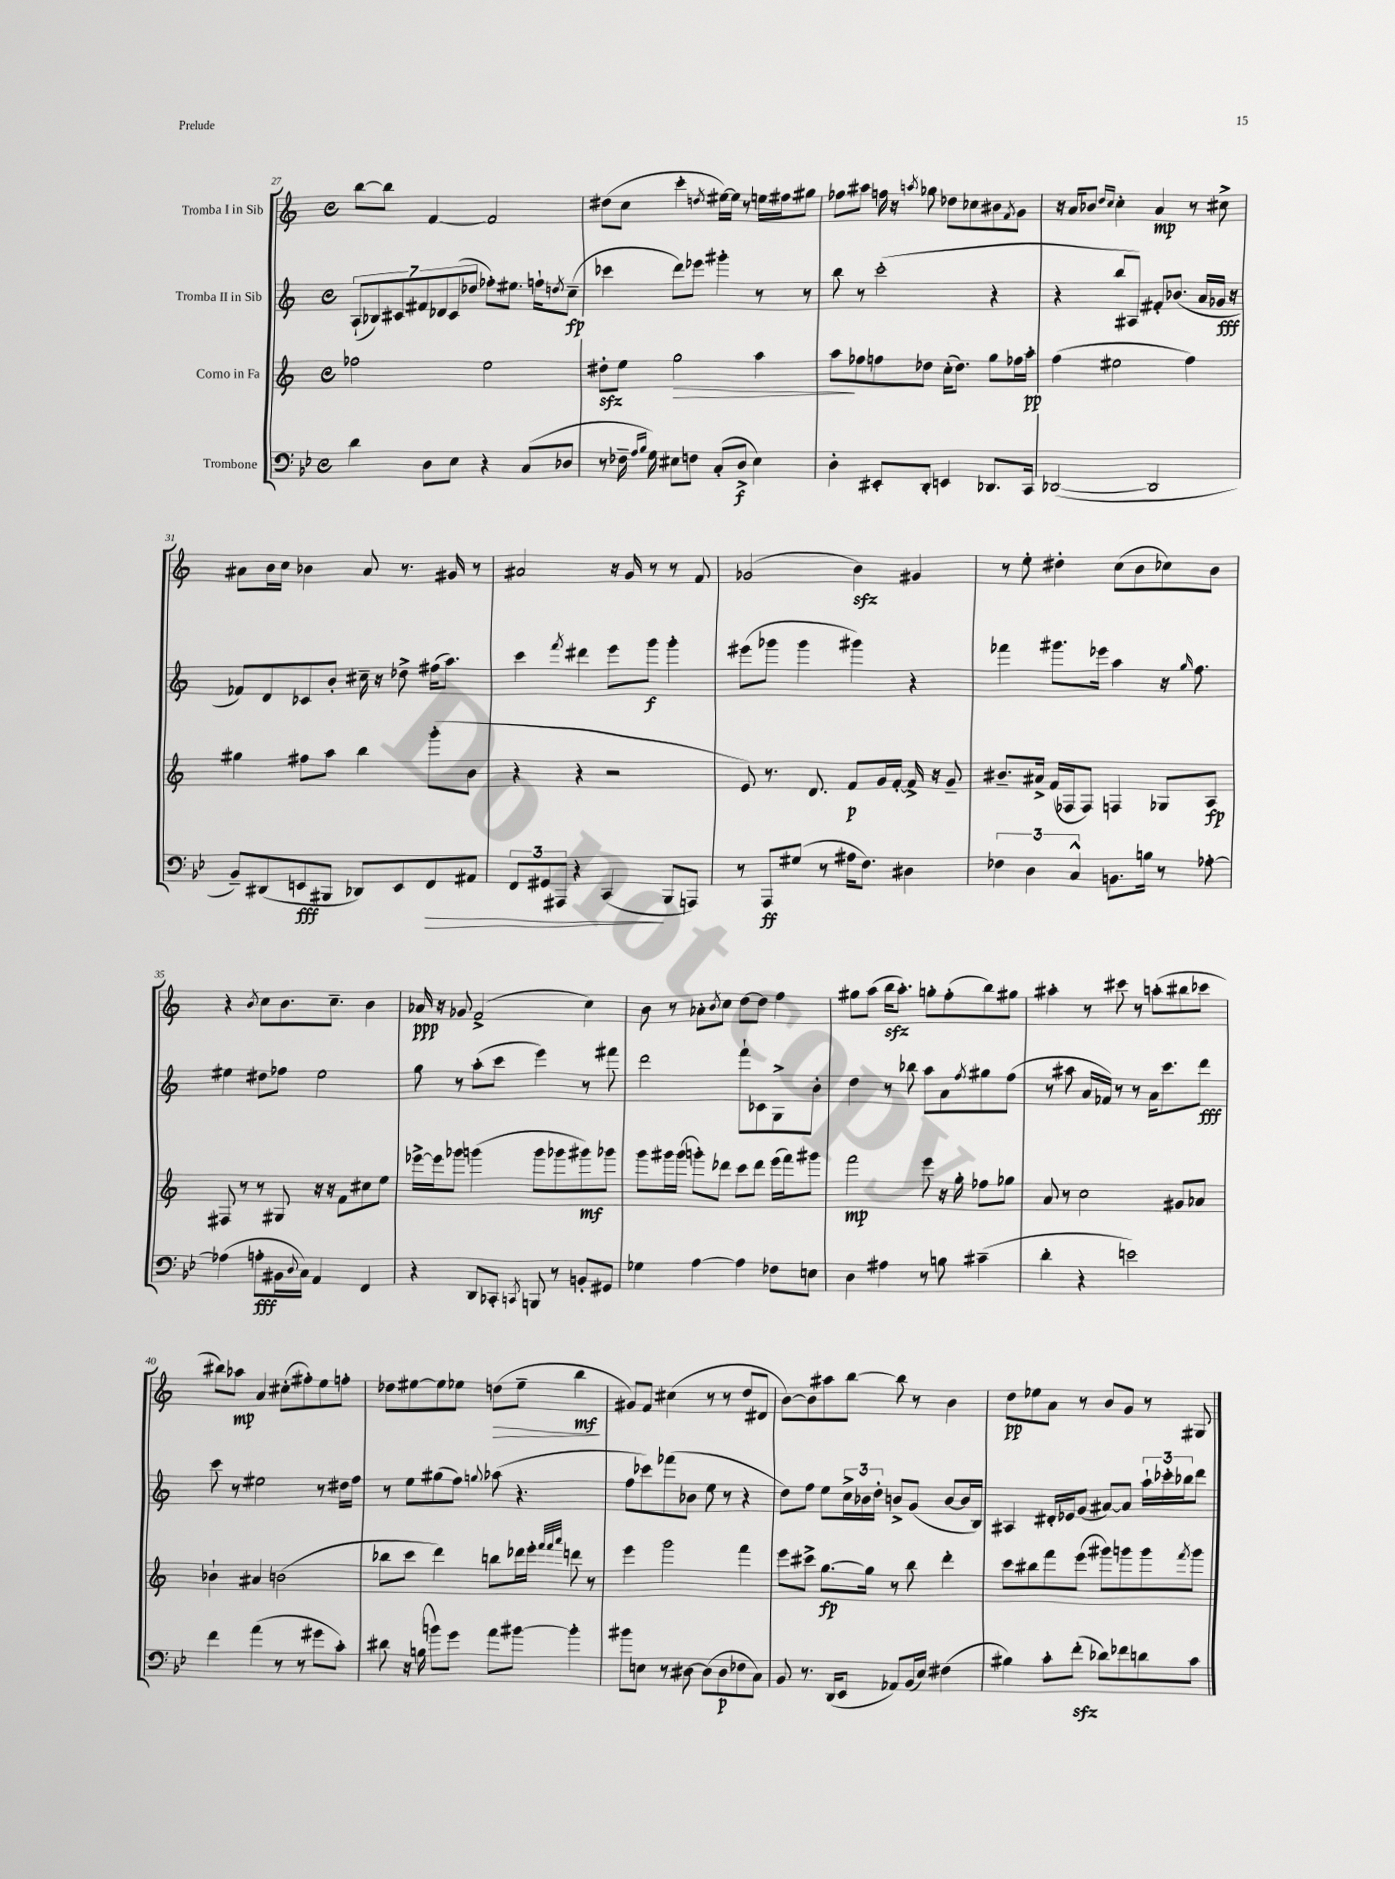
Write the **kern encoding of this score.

**kern	**kern	**kern	**kern
*staff4	*staff3	*staff2	*staff1
*clefF4	*clefG2	*clefG2	*clefG2
*k[b-e-]	*k[]	*k[]	*k[]
*M4/4	*M4/4	*M4/4	*M4/4
*met(c)	*met(c)	*met(c)	*met(c)
4d	2ff-	(14A`	[8bb
.	.	14B-)	.
.	.	.	8bb]
.	.	14c#	.
.	.	14f#	.
8D	.	.	[4f
.	.	14d-	.
.	.	(14c#	.
8E-	.	.	.
.	.	14dd-	.
4r	2ee	8ff-')	2f]
.	.	8.ee#	.
(8C	.	.	.
.	.	16ff`	.
.	.	8qdd	.
8D-	.	(8cc~	.
=	=	=	=
8r	8dd#'	4ccc-	(8dd#
16F-~	8ee	.	8cc
16qqA	.	.	.
16qqB-	.	.	.
16G)	.	.	.
8E#	2gg	8ddd)	4ccc'
8F	.	8eee-	.
.	.	.	8qdd
(8C'	.	4ggg#'	[16ee#)
.	.	.	16ee#]
8D^	.	.	8r
4E#)	4aa	8r	16ee
.	.	.	16ff#
.	.	8r	8gg#
=	=	=	=
4D'	8aa	8bb	8ff-
.	8ff-	8r	8aa#
8EE#'	8ff	(2ccc'	16ff
.	.	.	16r
.	.	.	8qaa
8DD'	8dd-	.	8gg-
4EE	(16cc'	.	8dd-
.	8.dd-)	.	.
.	.	.	8cc-
8.DD-	8gg	4r	8b#
.	.	.	8qf
.	16ff-	.	8g
16CC	16aa'	.	.
=	=	=	=
([2DD-	(4ff	4r	16r
.	.	.	16a
.	.	.	8b-
.	.	.	16qqdd
.	.	.	16qqcc
.	2ee#	8bb	4cc'
.	.	8A#)	.
2DD-]	.	8f#'	4a
.	.	(8.b-	.
.	4ff)	.	8r
.	.	16a	.
.	.	16g-	8cc#^
.	.	16r	.
=	=	=	=
8BB-~)	4gg#	8f-)	8a#
(8DD#	.	8d	16b
.	.	.	16cc
8EE	8ff#	8c-	4b-
8BBB#	8aa	8b'	.
8DD-)	4bb	16cc#~	8a#
.	.	16r	.
8EE	.	8dd-^	8.r
8FF	(8ggg'	(16ff#	.
.	.	8.aa)	16g#
8AA#	8b	.	8r
=	=	=	=
12FF	4r	4ccc	2a#
12GG#	.	.	.
12AAA#	.	.	.
.	.	8qfff	.
4r	4r	4ddd#	.
(4CC	2r	8eee	16r
.	.	.	16g
.	.	8ggg	8r
8BBB-	.	4ggg'	8r
8AAA)	.	.	8f
=	=	=	=
8r	8e)	(8eee#	(2g-
8AAA	8.r	8ggg-	.
(8G#	.	4ggg-	.
.	8.d	.	.
8r	.	.	.
16A#	8f	4ggg#)	4b)
8.F)	.	.	.
.	16g	.	.
.	[16f'	.	.
4D#	16f^]	4r	4g#
.	16r	.	.
.	8g~	.	.
=	=	=	=
6F-	8.b#~	4fff-	8r
.	.	.	8ee'
6D	.	.	.
.	16a#^	.	.
.	(16f	8.ggg#	4dd#'
.	16F-	.	.
6C^^	.	.	.
.	8F-)	.	.
.	.	16eee-	.
8.BB	4F	4aa	(8cc
.	.	.	8b
16B	.	.	.
8r	8G-	16r	8cc-)
.	.	16qqgg	.
.	.	8.ff	.
[8A-'	8A	.	8b
=	=	=	=
(4A-]	8F#	4ee#	4r
.	8r	.	.
.	.	.	8qb
8A'	8r	8dd#	8cc
16BB#	8G#	8ff-	8.b
8qqD	.	.	.
16C)	.	.	.
4AA	16r	2ee#	.
.	16r	.	8.cc~
.	8f	.	.
4FF	8cc#	.	4b
.	8ee	.	.
=	=	=	=
4r	[16eee-^	8gg	16a-
.	16eee-]	.	16r
.	8ggg-	8r	8g-
8DD	(4ggg	(8aa'	(2f^
8CC-'	.	8ccc	.
8qCC	.	.	.
8BBB	8ggg	4eee)	.
8r	8ggg-	.	.
8BB'	8ggg#)	8r	4cc)
8GG#	8ggg-	8fff#	.
=	=	=	=
4G-	8ggg	2ddd	8b
.	16ggg#	.	8r
.	(16ggg#	.	.
[4A	8ggg')	.	8a-'
.	.	.	8qb
.	8ddd-	.	8cc
4A]	8ccc	8fff`	[8dd
.	8ddd-	8c-	8dd]
8F-	(16eee	8G^	4ff
.	16fff)	.	.
8E	8ggg#	8b'	.
=	=	=	=
4D	2fff	4dd	8gg#
.	.	.	(8aa
4A#	.	8r	16bb
.	.	.	8.aa')
.	.	8bb-	.
8r	8eee	8aa	8gg'
8B	16r	8a	(8ff'
.	16gg'	.	.
.	.	8qff	.
(4c#~	8ff-	8gg#	8bb)
.	8gg-	(8ff	8gg#
=	=	=	=
4d'	8a	8r	4aa#'
.	8r	8aa#	.
4r	2cc	16a	8r
.	.	16f-)	.
.	.	8r	8ccc#
2e)	.	8r	8r
.	.	16a	(8aa'
.	.	8.ccc	.
.	8g#	.	8bb#
.	8a-	8ddd	8ccc-
=	=	=	=
4f	4b-`	8ccc	8bb#)
.	.	8r	8aa-
(4a	4a#	2ee#	4a
8r	(2b	.	(8cc#'
8r	.	.	8ff#')
8g#	.	8r	8ee
8c')	.	16dd#	8ff'
.	.	16ff	.
=	=	=	=
8d#	8bb-	8r	8dd-
16r	8ccc	8ee	[8ee#
(16B	.	.	.
8b)	4ddd)	(8gg#	8ee#]
8g	.	8ff)	8ee-
.	.	8qqgg	.
8a	8bb	(8aa-	(8dd
[8b#	16ddd-	4.r	8ee-~
.	16eee'	.	.
.	32qqfff	.	.
.	32qqfff	.	.
.	32qqaaa	.	.
4b#']	8ddd	.	4bb
.	8r	.	.
=	=	=	=
8b#	4eee	8ff	8g#)
8E	.	8ccc-)	8f
8r	2ggg	(8fff-	(4cc#
[8D#	.	8b-	.
(8D#]	.	8ee	8r
8D#	.	8r	8r
8F-	4fff	4r	8dd
8C)	.	.	8d#
=	=	=	=
8BB-	8eee	8dd)	[8b)
8.r	8ccc#^	8ff	8b]
.	[8.gg	8ee	8aa#
(16DD	.	.	.
8EE-	.	24cc^	[8bb
.	.	24b-	.
.	16gg]	.	.
.	.	24dd'	.
8AA-)	8r	8b^	8bb]
(16BB-	8bb	(8g	8r
16E-)	.	.	.
(4F#	4ddd'	[8b	4b
.	.	16b]	.
.	.	16B)	.
=	=	=	=
4B#)	8ccc	4A#	8dd
.	8bb#	.	8ee-
8c'	8fff	16d#'	8a
.	.	16e-	.
(8f'	(8eee	(8g	8r
8d-)	8ggg#)	[8a#)	8b
8f-	8ggg	8a#]	8g
8d	8ggg	24aa`	8r
.	.	24ccc-'	.
.	.	24bb-	.
.	8qfff	.	.
8c	8ggg	8ddd	8G#
==	==	==	==
*-	*-	*-	*-
